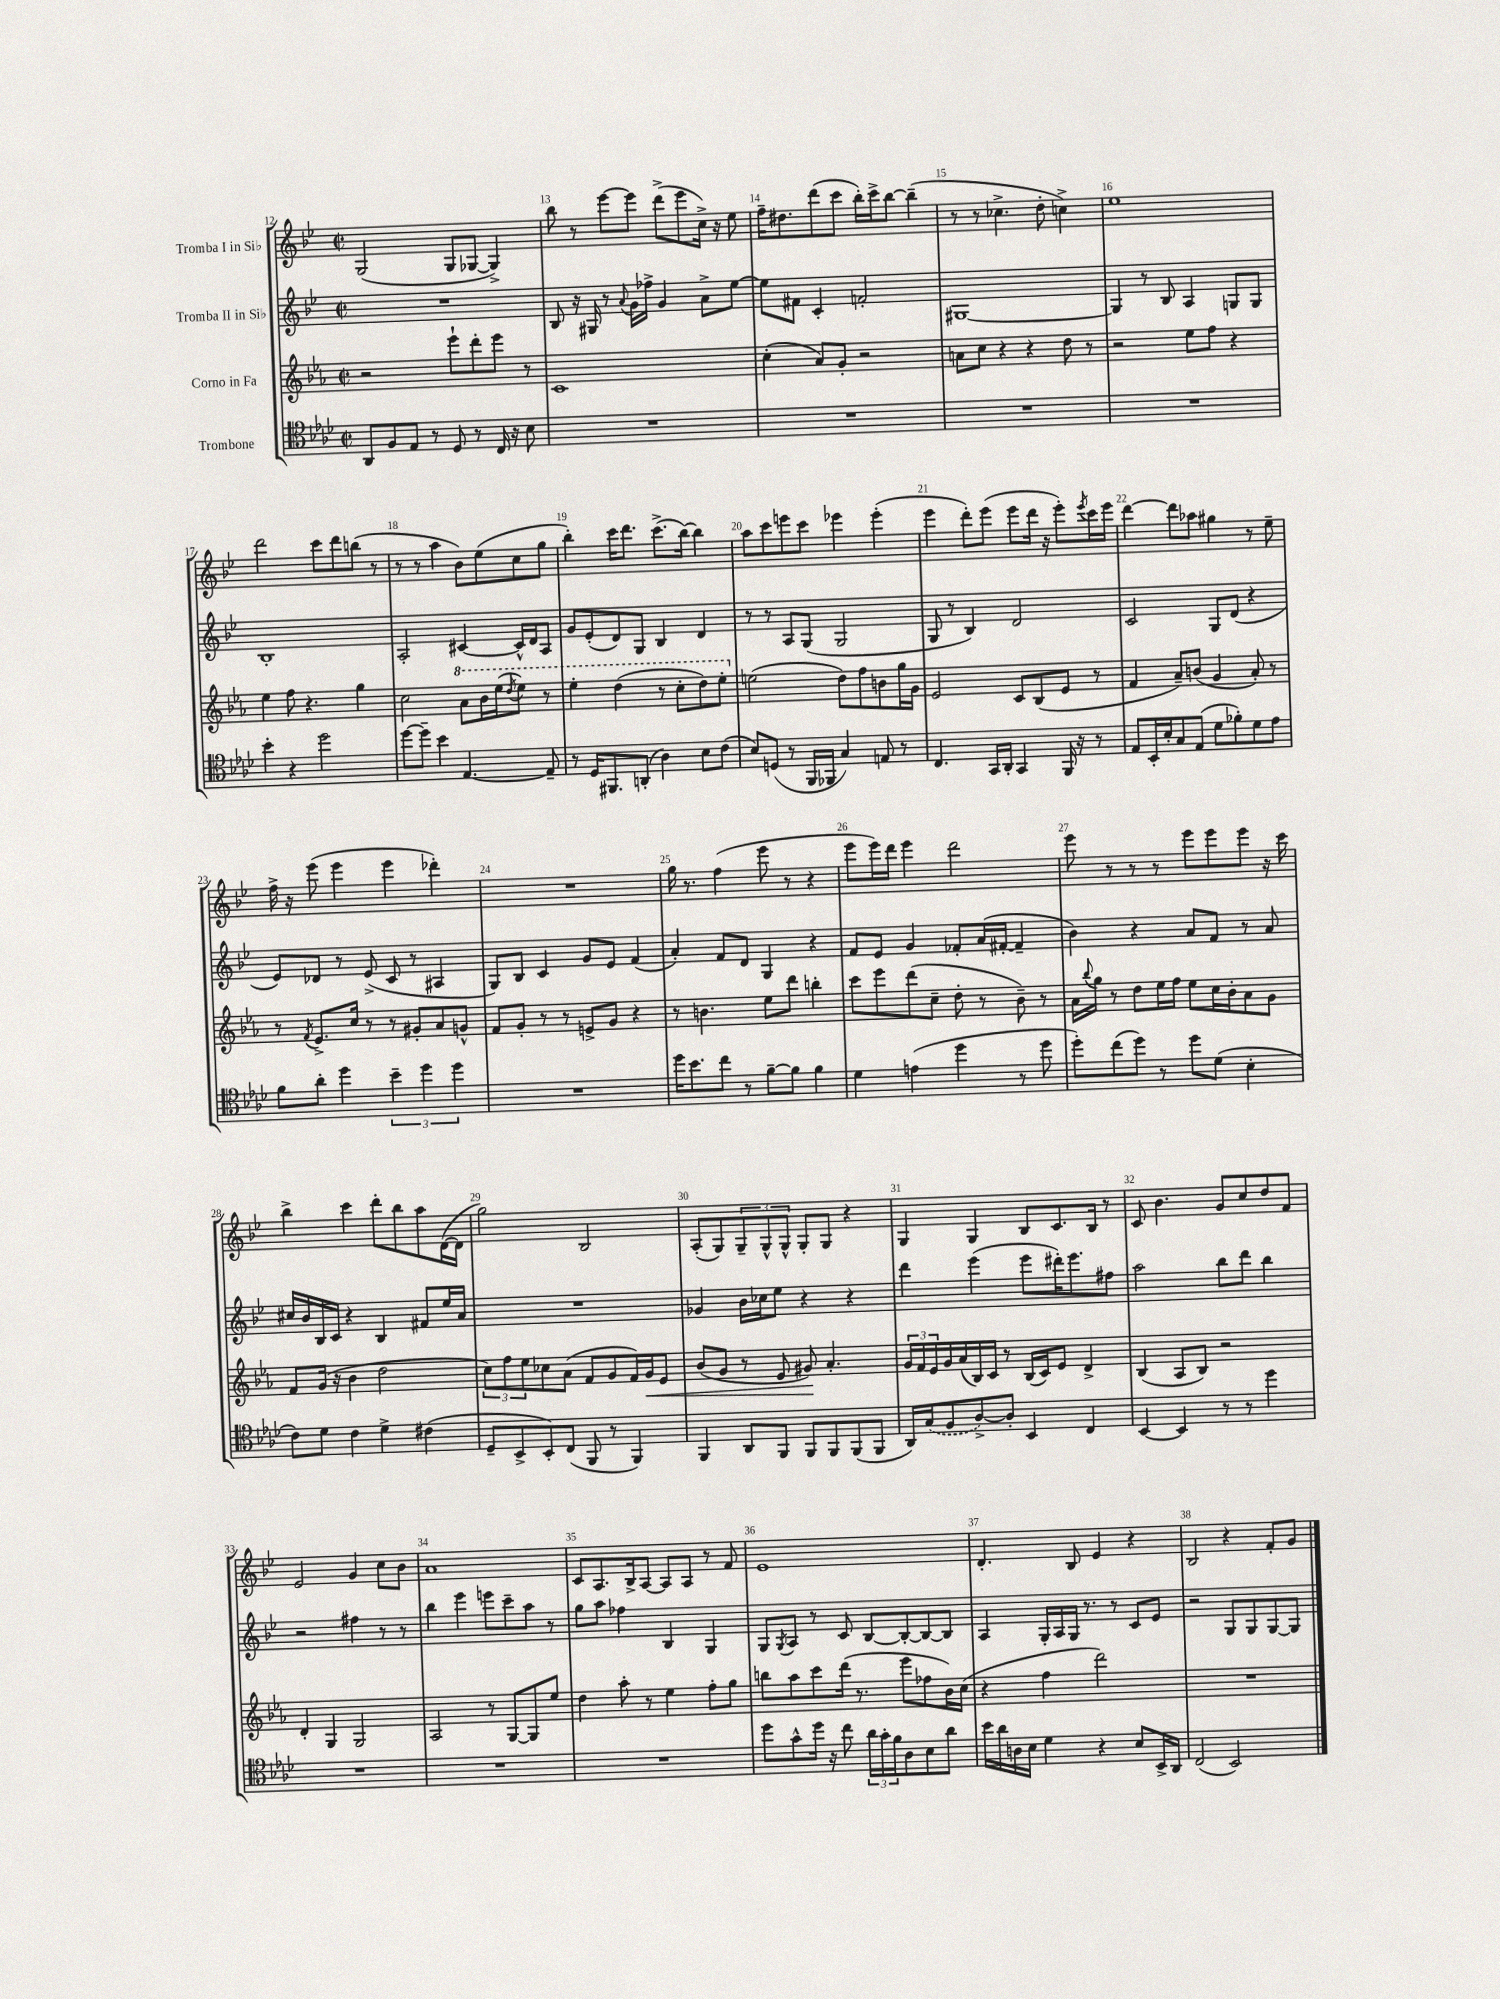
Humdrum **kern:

**kern	**kern	**kern	**kern
*staff4	*staff3	*staff2	*staff1
*clefC4	*clefG2	*clefG2	*clefG2
*k[b-e-a-d-]	*k[b-e-a-]	*k[b-e-]	*k[b-e-]
*M2/2	*M2/2	*M2/2	*M2/2
*met(c|)	*met(c|)	*met(c|)	*met(c|)
8AA-/L	2r	1r	(2G/
8F/	.	.	.
8E-/J	.	.	.
8r	.	.	.
8D-/	8eee-`\L	.	8G/L
8r	8ddd'\	.	[8G-/J
16C/	8eee-\J	.	4G-^/])
16r	.	.	.
8B-\	8r	.	.
=	=	=	=
1r	1c	8B-/	8bb-\
.	.	16r	8r
.	.	16G#/	.
.	.	8r	[8eee-\L
.	.	8qqa/	.
.	.	16g\LL	8eee-\]J
.	.	16ff-^\JJ	.
.	.	4g/	(8ddd^\L
.	.	.	8eee-\
.	.	8a^\L	16cc^\Jk)
.	.	.	16r
.	.	[8ee-\J	8ee-\
=	=	=	=
1r	(4cc'\	8ee-\]L	16ff~\LK
.	.	.	8.dd#\
.	.	8f#\J	.
.	8a-/L)	4c'/	(8ddd\
.	8g'/J	.	8ccc\J
.	2r	2f'/	16bb-'\LL)
.	.	.	16ccc^\J
.	.	.	[8bb-\J
.	.	.	(4bb-~\]
=	=	=	=
1r	8a\L	[1G#	8r
.	8cc\J	.	8r
.	4r	.	4.cc-^\
.	4r	.	.
.	.	.	8dd'\
.	8dd\	.	4cc^\)
.	8r	.	.
=	=	=	=
1r	2r	4G#/]	1ee-
.	.	8r	.
.	.	8B-/	.
.	8ee-\L	4A/	.
.	8ff\J	.	.
.	4r	8G/L	.
.	.	8G/J	.
=	=	=	=
4b-'\	4ee-\	1B-'	2ddd\
4r	8ff\	.	.
.	4.r	.	.
2dd-\	.	.	8ccc\L
.	.	.	8ddd\
.	4gg\	.	(8bb\J
.	.	.	8r
=	=	=	=
[8dd-\L	2cc\	2A'/	8r
8dd-~\]J	.	.	8r
4b-\	.	.	4aa\
[4.E-/	8aa-\L	[4c#/	8b-\L)
.	16bb-\L	.	(8ee-\
.	(16eee-\J	.	.
.	8qddd/	.	.
.	8eee-\J)	16c#^^/]LL	8cc\
.	.	16d/J	.
8E-~/]	8r	8A/J	8gg\J
=	=	=	=
8r	4eee-'\	8g/L	4bb-'\)
16D-/LK	.	(8e-'/	.
8.FF#/	.	.	.
.	(4ddd\	8d/)	16ccc\LK
.	.	.	8.ddd\J
(8AA'/J	.	8G/J	.
4A-\)	8r	4B-/	(8.ccc^\L
.	8ccc'\L	.	.
.	.	.	[16bb-\Jk)
8B-\L	8ddd\)	4d/	4bb-\]
(8c\J	8eee-'\J	.	.
=	=	=	=
8B-/L)	(2ee\	8r	8aa\L
(8D/J	.	8r	8ccc\
8r	.	8A/L	8eee\
16FF/LL	.	(8G/J	8ccc\J
16FF-/JJ	.	.	.
4G/)	8dd\L)	2G/	4eee-\
.	8ff\	.	.
8E/	8b\	.	(4eee-'\
8r	16gg\L	.	.
.	16g\JJ	.	.
=	=	=	=
4.C/	2e-/	8G/	4eee-\
.	.	8r	.
.	.	4B-/)	8ddd'\L)
16GG/LL	.	.	(8eee-\J
16AA-'/JJ	.	.	.
4GG/	8c/L	2d/	8eee-\L
.	(8B-/	.	16ddd\Jk
.	.	.	16r
16FF/	8e-/J	.	8eee-'\L)
16r	.	.	.
.	.	.	8qeee-/
8r	8r	.	16ccc\L
.	.	.	16eee-\JJ
=	=	=	=
8E-/L	4f/	2c/	[4ddd\
16BB-'/L	.	.	.
16B-'/J	.	.	.
8G/	8a-~/L)	.	8ddd\]L
(8E-/J	(8b/J	.	8aa-\J
8d-\L	4g/	8G/L	4gg#\
8f-'\)	.	(8d/J	.
8d-\	8a-'/)	4r	8r
8e-\J	8r	.	8ee-~\
=	=	=	=
8f\L	8r	8e-/L)	16ff^\
.	.	.	16r
.	8qf/	.	.
8a-'\J	8.e-^/L	8d-/J	(8eee-\
4dd-\	.	8r	4eee-\
.	16cc/Jk	.	.
.	8r	(8e-^/	.
6b-~\	8r	8c/	4eee-\
.	8g#'/L	8r	.
6dd-\	.	.	.
.	8a-/	4A#/	4ddd-'\)
6dd-\	.	.	.
.	8g^^/J	.	.
=	=	=	=
1r	8f/L	8G/L)	1r
.	8g'/J	8B-/J	.
.	8r	4c/	.
.	8r	.	.
.	8e^/L	8g/L	.
.	8g/J	8e-/J	.
.	4r	(4f/	.
=	=	=	=
16dd-\LK	8r	4a'/)	16gg\
8.b-\	.	.	8.r
.	4.b\	.	.
8cc\J	.	8f/L	(4ff\
8r	.	8d/J	.
[8f~\L	8ee-\L	4G/	8eee-\
8f\]J	8ddd\J	.	8r
4f\	4bb'\	4r	4r
=	=	=	=
4d-\	8ccc\L	8f/L	8eee-\L
.	8eee-\	8e-/J	16eee-\L)
.	.	.	16ddd\JJ
(4e\	(8ddd\	4g/	4eee-\
.	8cc~\J	.	.
4dd-\	8dd'\	8f-'/L	2ddd\
.	8r	(16a/L	.
.	.	[16f#'/JJ	.
8r	8b-~\)	4f#~/]	.
8dd-\	8r	.	.
=	=	=	=
8dd-'\L)	16a-\LL	4b-\)	8eee-\
.	8qqbb-/	.	.
.	16gg\JJ	.	.
(8cc\	8r	.	8r
8dd-\J)	8dd\L	4r	8r
8r	16ee-\L	.	8r
.	16ff\JJ	.	.
8dd-\L	8ee-\L	8a/L	8eee-\L
(8d-\J	16cc\L	8f/J	8eee-\
.	16b-'\J	.	.
4B-'\	8a-\	8r	8eee-\J
.	8g\J	8a/	16r
.	.	.	16ccc\
=	=	=	=
8c\L)	8f/L	16cc#/LL	4bb-^\
.	.	16b-/	.
8d-\J	(16g/Jk	16B-/	.
.	16r	16c/JJ	.
4c\	4b-\	4r	4ccc\
4d-^\	2dd\	4B-/	8ddd'\L
.	.	.	8bb-\
(4c#\	.	8f#/L	8aa\
.	.	16ee-/L	([16d\L
.	.	16a/JJ	16d\]JJ
=	=	=	=
8D-~/L	12cc\L)	1r	2gg\)
.	12ff\	.	.
8BB-^/	.	.	.
.	12ee-\	.	.
8BB-'/)	8cc-\	.	.
(8C/J	(8a-\J	.	.
8FF/	8f/L	.	2B-/
8r	8g/	.	.
4FF/)	16f/L)	.	.
.	16g/J	.	.
.	8e-/J	.	.
=	=	=	=
4FF/	(8b-/L	4g-/	(8A'/L
.	8g/J	.	8G/)
8AA-/L	8r	16b-\LL	12G~/
.	.	16cc-\J	.
.	.	.	12G^^/
8FF/J	8e-/	8ee-\J	.
.	.	.	12G^^/J
8FF/L	8g#/)	4r	8G'/L
8FF/	4.a-'/	.	8G/J
(8FF/	.	4r	4r
8FF/J	.	.	.
=	=	=	=
16AA-/LL)	24g/LL	4ddd\	4G/
.	24f/	.	.
(16G/J	.	.	.
.	24e-/	.	.
8F/	16g/	.	.
.	(16a-/	.	.
[8A-^/)	16B-/)	(4eee-\	4G/
.	16c/JJ	.	.
8A-'/]J	8r	.	.
4BB-/	(16B-/LL	8eee-\L	8B-/L
.	16c/J)	.	.
.	8e-/J	16ddd#'\K)	8.c/
.	.	8.eee-\	.
4C/	4d^/	.	.
.	.	.	16B-/Jk
.	.	8ff#\J	8r
=	=	=	=
[4BB-/	(4B-/	2aa\	8c/
.	.	.	4.b-\
4BB-/]	8A-/L	.	.
.	8B-/J)	.	.
8r	2r	8bb-\L	8g/L
8r	.	8ddd\J	8cc/
4dd-\	.	4bb-\	8dd/
.	.	.	8f/J
=	=	=	=
1r	4d'/	2r	2e-/
.	4G/	.	.
.	2G/	4ff#\	4g/
.	.	8r	8cc\L
.	.	8r	8b-\J
=	=	=	=
1r	2A-/	4bb-\	1a
.	.	4eee-\	.
.	8r	8eee\L	.
.	[8G/L	8ccc~\	.
.	8G/]	8aa\J	.
.	8ee-/J	8r	.
=	=	=	=
1r	4dd\	8gg\L	8c/L
.	.	8aa\J	8.A/
.	8aa-'\	4ff-\	.
.	.	.	16B-^/k
.	8r	.	[8A/J
.	4ee-\	4B-/	8A/]L
.	.	.	8A/J
.	8ff'\L	4G/	8r
.	8gg\J	.	8f/
=	=	=	=
8dd-\L	8bb\L	8G/L	1e-
.	.	8qG/	.
8g^^\	8aa-\	8A/J	.
16dd-\Jk	8ccc\	8r	.
16r	.	.	.
8cc\	(16ddd\Jk	8c/	.
.	8.r	.	.
24a-\LL	.	[8B-/L	.
24g'\	.	.	.
24f\J	.	.	.
8A-\	8eee-\L	8B-'/_	.
8B-\	8ff-\	8B-/_	.
8a-\J	16b-\L)	8B-/]J	.
.	(16cc\JJ	.	.
=	=	=	=
16b-\LL	4r	4A/	4.d'/
16a-\	.	.	.
16A\	.	.	.
16B-\JJ	.	.	.
4d-\	4ff\	16G'/LL	.
.	.	16A/	.
.	.	16G/JJ	8B-/
.	.	8.r	.
4r	2ddd\)	.	4e-/
.	.	8r	.
8B-/L	.	8c/L	4r
16BB-^/L	.	8e-/J	.
16AA-/JJ	.	.	.
=	=	=	=
(2C/	1r	2r	2B-/
2BB-/)	.	8G/L	4r
.	.	8G/	.
.	.	[8G/	8f'/L
.	.	8G/]J	8g/J
==	==	==	==
*-	*-	*-	*-
